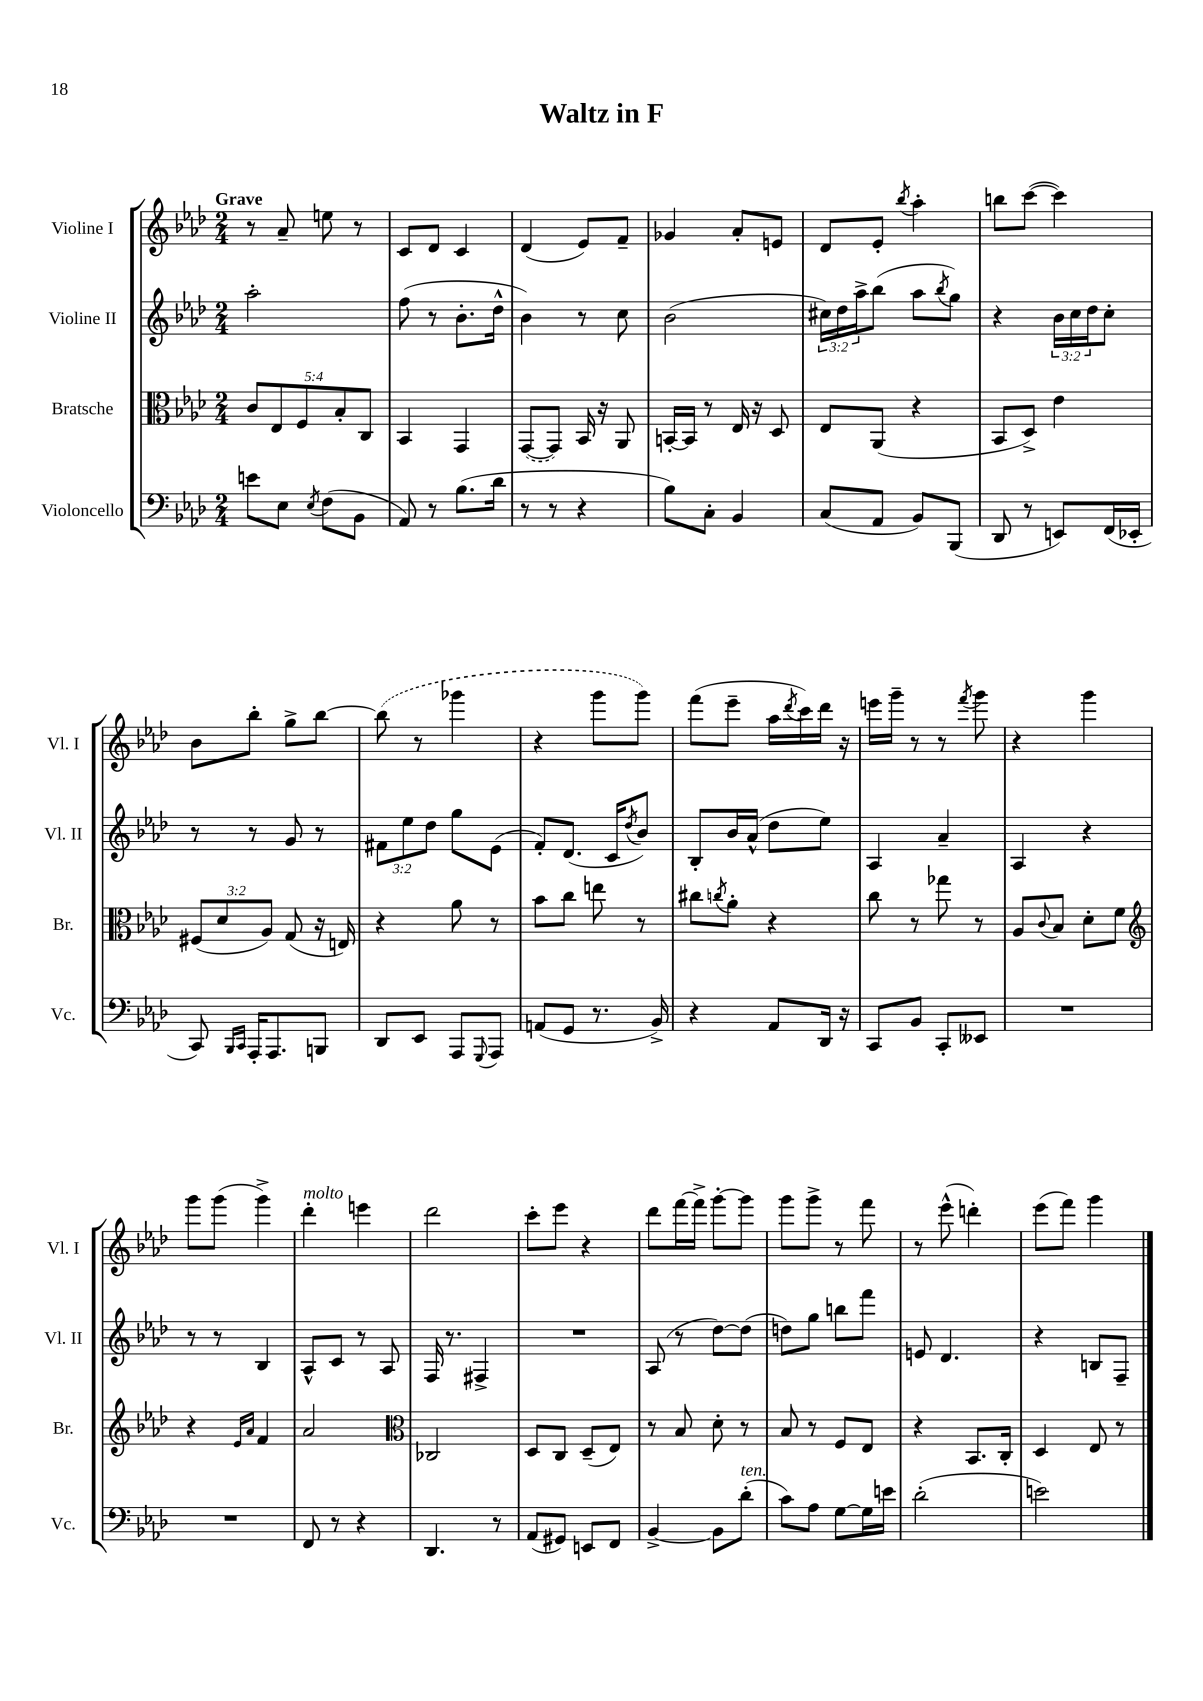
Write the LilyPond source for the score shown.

\header { title = "Waltz in F" }
<<
\new StaffGroup <<
\new Staff = "s0" \with { instrumentName = "Violine I" shortInstrumentName = "Vl. I" } {
    \clef treble \key aes \major \numericTimeSignature \time 2/4 \tempo "Grave"
    r8 aes'8-- e''8 r8 |
    c'8 des'8 c'4 |
    des'4( ees'8) f'8-- |
    ges'4 aes'8-. e'8 |
    des'8 ees'8-. \acciaccatura { bes''8 } aes''4-. |
    b''8 c'''8~( c'''4) |
    bes'8 bes''8-. g''8-> bes''8~ |
    \once \slurDashed bes''8( r8 ges'''4 |
    r4 g'''8 g'''8) |
    f'''8( ees'''8-- aes''16 \acciaccatura { des'''8 } c'''16) des'''16 r16 |
    e'''16 g'''16-- r8 r8 \acciaccatura { f'''8 } g'''8 |
    r4 g'''4 |
    g'''8 g'''8( g'''4->) |
    des'''4-.^\markup { \italic "molto" } e'''4 |
    des'''2 |
    c'''8-. ees'''8 r4 |
    des'''8 f'''16~ f'''16-> g'''8~-. g'''8 |
    g'''8 g'''8-> r8 f'''8 |
    r8 ees'''8-^( d'''4-.) |
    ees'''8( f'''8) g'''4 \bar "|." |
}
\new Staff = "s1" \with { instrumentName = "Violine II" shortInstrumentName = "Vl. II" } {
    \clef treble \key aes \major \numericTimeSignature \time 2/4 \override Staff.TupletNumber.text = #tuplet-number::calc-fraction-text
    aes''2-. |
    f''8( r8 bes'8.-. des''16-^ |
    bes'4) r8 c''8 |
    bes'2( |
    \tuplet 3/2 { cis''16) des''16 aes''16-> } bes''8( aes''8 \acciaccatura { bes''8 } g''8) |
    r4 \tuplet 3/2 { bes'16 c''16 des''16 } c''8-. |
    r8 r8 g'8 r8 |
    \tuplet 3/2 { fis'8 ees''8 des''8 } g''8 ees'8( |
    f'8-.) des'8.( c'16 \acciaccatura { des''8 } bes'8) |
    bes8-. bes'16 aes'16-^( des''8 ees''8) |
    aes4 aes'4-- |
    aes4 r4 |
    r8 r8 bes4 |
    aes8-^ c'8 r8 aes8 |
    f16 r8. fis4-> |
    R2 |
    aes8( r8 des''8~) des''8( |
    d''8) g''8 b''8 f'''8 |
    e'8 des'4. |
    r4 b8 f8-- \bar "|." |
}
\new Staff = "s2" \with { instrumentName = "Bratsche" shortInstrumentName = "Br." } {
    \clef alto \key aes \major \numericTimeSignature \time 2/4 \override Staff.TupletNumber.text = #tuplet-number::calc-fraction-text
    \tuplet 5/4 { c'8 ees8 f8 bes8-. c8 } |
    bes,4 g,4 |
    \once \slurDashed g,8~( g,8) bes,16 r16 aes,8 |
    b,16~-. b,16 r8 ees16 r16 des8 |
    ees8 aes,8( r4 |
    bes,8 des8->) ees'4 |
    \tuplet 3/2 { fis8( des'8 aes8) } g8( r16 e16) |
    r4 aes'8 r8 |
    bes'8 c''8 e''8 r8 |
    cis''8 \acciaccatura { c''8 } aes'8-. r4 |
    c''8 r8 ges''8 r8 |
    aes8 \appoggiatura { c'8 } bes8 des'8-. f'8 |
    \clef treble r4 \grace { ees'16 aes'16 } f'4 |
    aes'2 |
    \clef alto ces2 |
    des8 c8 des8--( ees8) |
    r8 bes8 des'8-. r8 |
    bes8 r8 f8 ees8 |
    r4 bes,8. c16-. |
    des4 ees8 r8 \bar "|." |
}
\new Staff = "s3" \with { instrumentName = "Violoncello" shortInstrumentName = "Vc." } {
    \clef bass \key aes \major \numericTimeSignature \time 2/4
    e'8 ees8 \acciaccatura { ees8 } f8( bes,8 |
    aes,8) r8 bes8.( des'16 |
    r8 r8 r4 |
    bes8) c8-. bes,4 |
    c8( aes,8 bes,8) bes,,8( |
    des,8 r8 e,8) f,16( ees,16-. |
    c,8) \grace { bes,,16 c,16 } aes,,16-. aes,,8. b,,8 |
    des,8 ees,8 aes,,8 \appoggiatura { g,,8 } aes,,8 |
    a,8( g,8 r8. bes,16->) |
    r4 aes,8 des,16 r16 |
    c,8 bes,8 c,8-. eeses,8 |
    R2 |
    R2 |
    f,8 r8 r4 |
    des,4. r8 |
    aes,8( gis,8) e,8 f,8 |
    bes,4~-> bes,8 des'8-.^\markup { \italic "ten." }( |
    c'8) aes8 g8~ g16 e'16 |
    des'2-.( |
    e'2) \bar "|." |
}
>>
>>
\layout { \context { \Score \remove "Bar_number_engraver" } }
